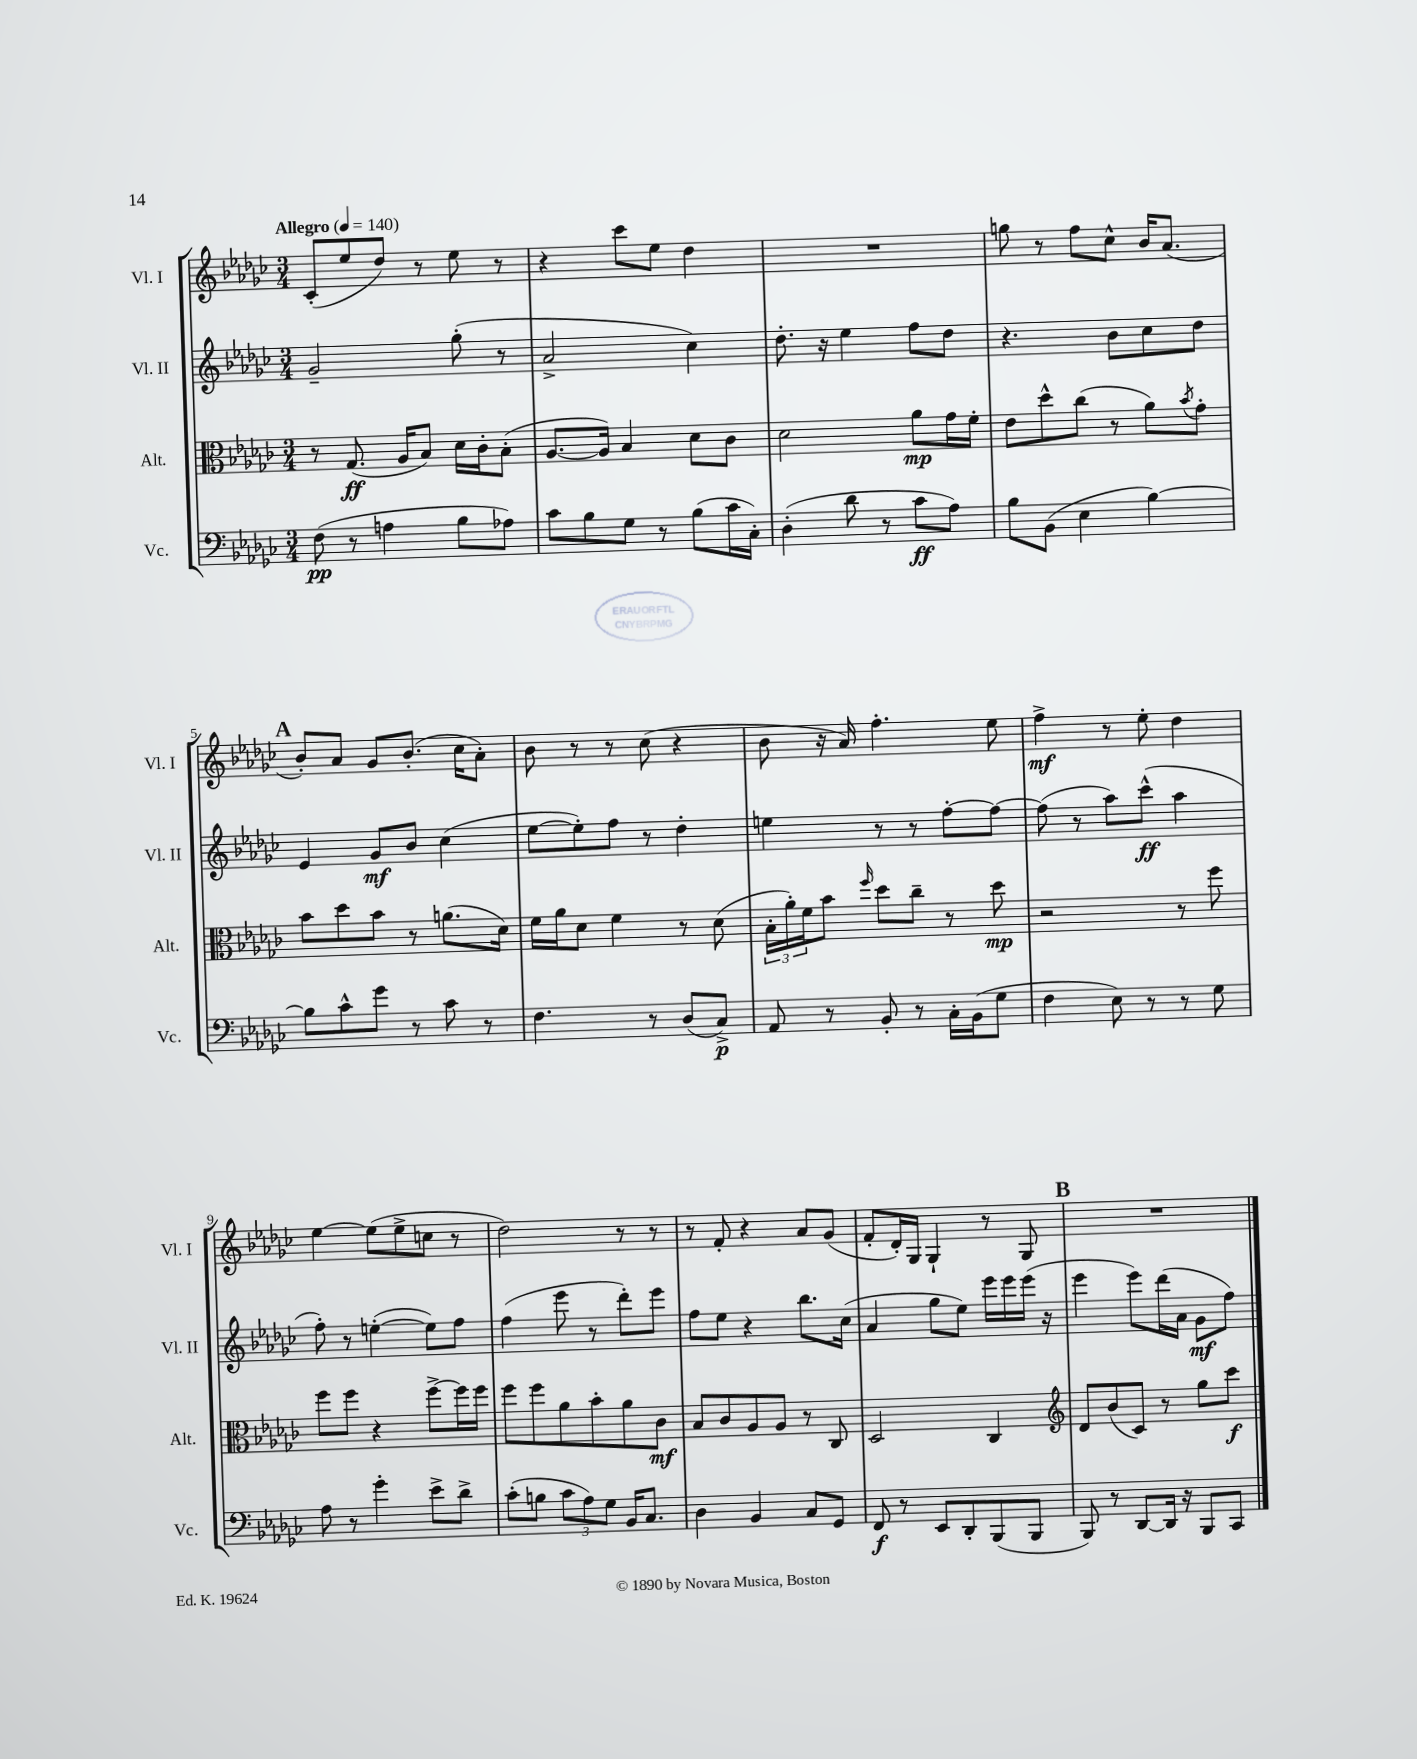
<<
\new StaffGroup <<
\new Staff = "s0" \with { instrumentName = "Vl. I" shortInstrumentName = "Vl. I" } {
    \clef treble \key ges \major \numericTimeSignature \time 3/4 \tempo "Allegro" 4 = 140
    ces'8-.( ees''8 des''8) r8 ees''8 r8 |
    r4 ces'''8 ees''8 des''4 |
    R2. |
    g''8 r8 f''8 ces''8-^ bes'16 aes'8.( |
    \mark \markup { \bold "A" } bes'8-.) aes'8 ges'8 bes'8.-.( ces''16 aes'8-.) |
    bes'8 r8 r8 ces''8( r4 |
    bes'8 r16 aes'16) f''4.-. ees''8 |
    f''4->\mf r8 ees''8-. des''4 |
    ees''4~ ees''8( ees''8-> c''8 r8 |
    des''2) r8 r8 |
    r8 f'8-. r4 aes'8 ges'8( |
    f'8-. des'16-.) ges16 ges4-! r8 ges8 |
    \mark \markup { \bold "B" } R2. \bar "|." |
}
\new Staff = "s1" \with { instrumentName = "Vl. II" shortInstrumentName = "Vl. II" } {
    \clef treble \key ges \major \numericTimeSignature \time 3/4
    ges'2-- ges''8-.( r8 |
    aes'2-> ces''4) |
    des''8.-. r16 ees''4 f''8 des''8 |
    r4. bes'8 ces''8 des''8 |
    \mark \markup { \bold "A" } ees'4 ges'8\mf bes'8 ces''4( |
    ees''8~ ees''8-.) f''8 r8 des''4-. |
    e''4 r8 r8 f''8~-. f''8~ |
    f''8( r8 aes''8) ces'''8-^\ff( aes''4 |
    f''8-.) r8 e''4~-.( e''8) f''8 |
    f''4( ees'''8 r8 des'''8-.) ees'''8 |
    f''8 ees''8 r4 bes''8. ces''16( |
    aes'4 ges''8 ees''8) ees'''16 ees'''16 ees'''16( r16 |
    \mark \markup { \bold "B" } ees'''4 ees'''8) des'''16( aes'16 ges'8\mf f''8) \bar "|." |
}
\new Staff = "s2" \with { instrumentName = "Alt." shortInstrumentName = "Alt." } {
    \clef alto \key ges \major \numericTimeSignature \time 3/4
    r8 ges8.\ff( aes16 bes8) des'16 ces'16-. bes8-.( |
    aes8.~ aes16) bes4 des'8 ces'8 |
    des'2 aes'8\mp ges'16 f'16-. |
    ees'8 des''8-^ ces''8( r8 aes'8) \acciaccatura { bes'8 } ges'8-. |
    \mark \markup { \bold "A" } bes'8 des''8 bes'8 r8 a'8.( des'16) |
    f'16 aes'16 des'8 f'4 r8 des'8( |
    \tuplet 3/2 { bes16-. aes'16-.) f'16 } bes'8 \grace { f''16 } des''8 ces''8-- r8 des''8\mp |
    r2 r8 f''8 |
    f''8 f''8 r4 f''8~-> f''16 f''16 |
    f''8 f''8 aes'8 bes'8-. aes'8 ces'8\mf |
    bes8 ces'8 aes8 aes8 r8 ces8 |
    des2 ces4 |
    \mark \markup { \bold "B" } \clef treble des'8 bes'8( ces'8) r8 ges''8 ces'''8\f \bar "|." |
}
\new Staff = "s3" \with { instrumentName = "Vc." shortInstrumentName = "Vc." } {
    \clef bass \key ges \major \numericTimeSignature \time 3/4
    f8\pp( r8 a4 bes8 aes8) |
    ces'8 bes8 ges8 r8 bes8( ces'16 ces16-.) |
    des4-.( des'8 r8 ces'8\ff aes8) |
    bes8 bes,8( ees4 bes4~) |
    \mark \markup { \bold "A" } bes8 ces'8-^ ges'8 r8 ces'8 r8 |
    f4. r8 des8( ces8->\p) |
    aes,8 r8 bes,8-. r8 ces16-. bes,16( ges8 |
    f4 ees8) r8 r8 ges8 |
    aes8 r8 ges'4-. ees'8-> des'8-> |
    ces'8-.( b8 \tuplet 3/2 { ces'8 aes8) ges8 } bes,16 ces8. |
    des4 bes,4 ces8 ges,8 |
    f,8\f r8 ees,8 des,8-. bes,,8( bes,,8 |
    \mark \markup { \bold "B" } bes,,8) r8 des,8~ des,16 r16 bes,,8 ces,8 \bar "|." |
}
>>
>>
